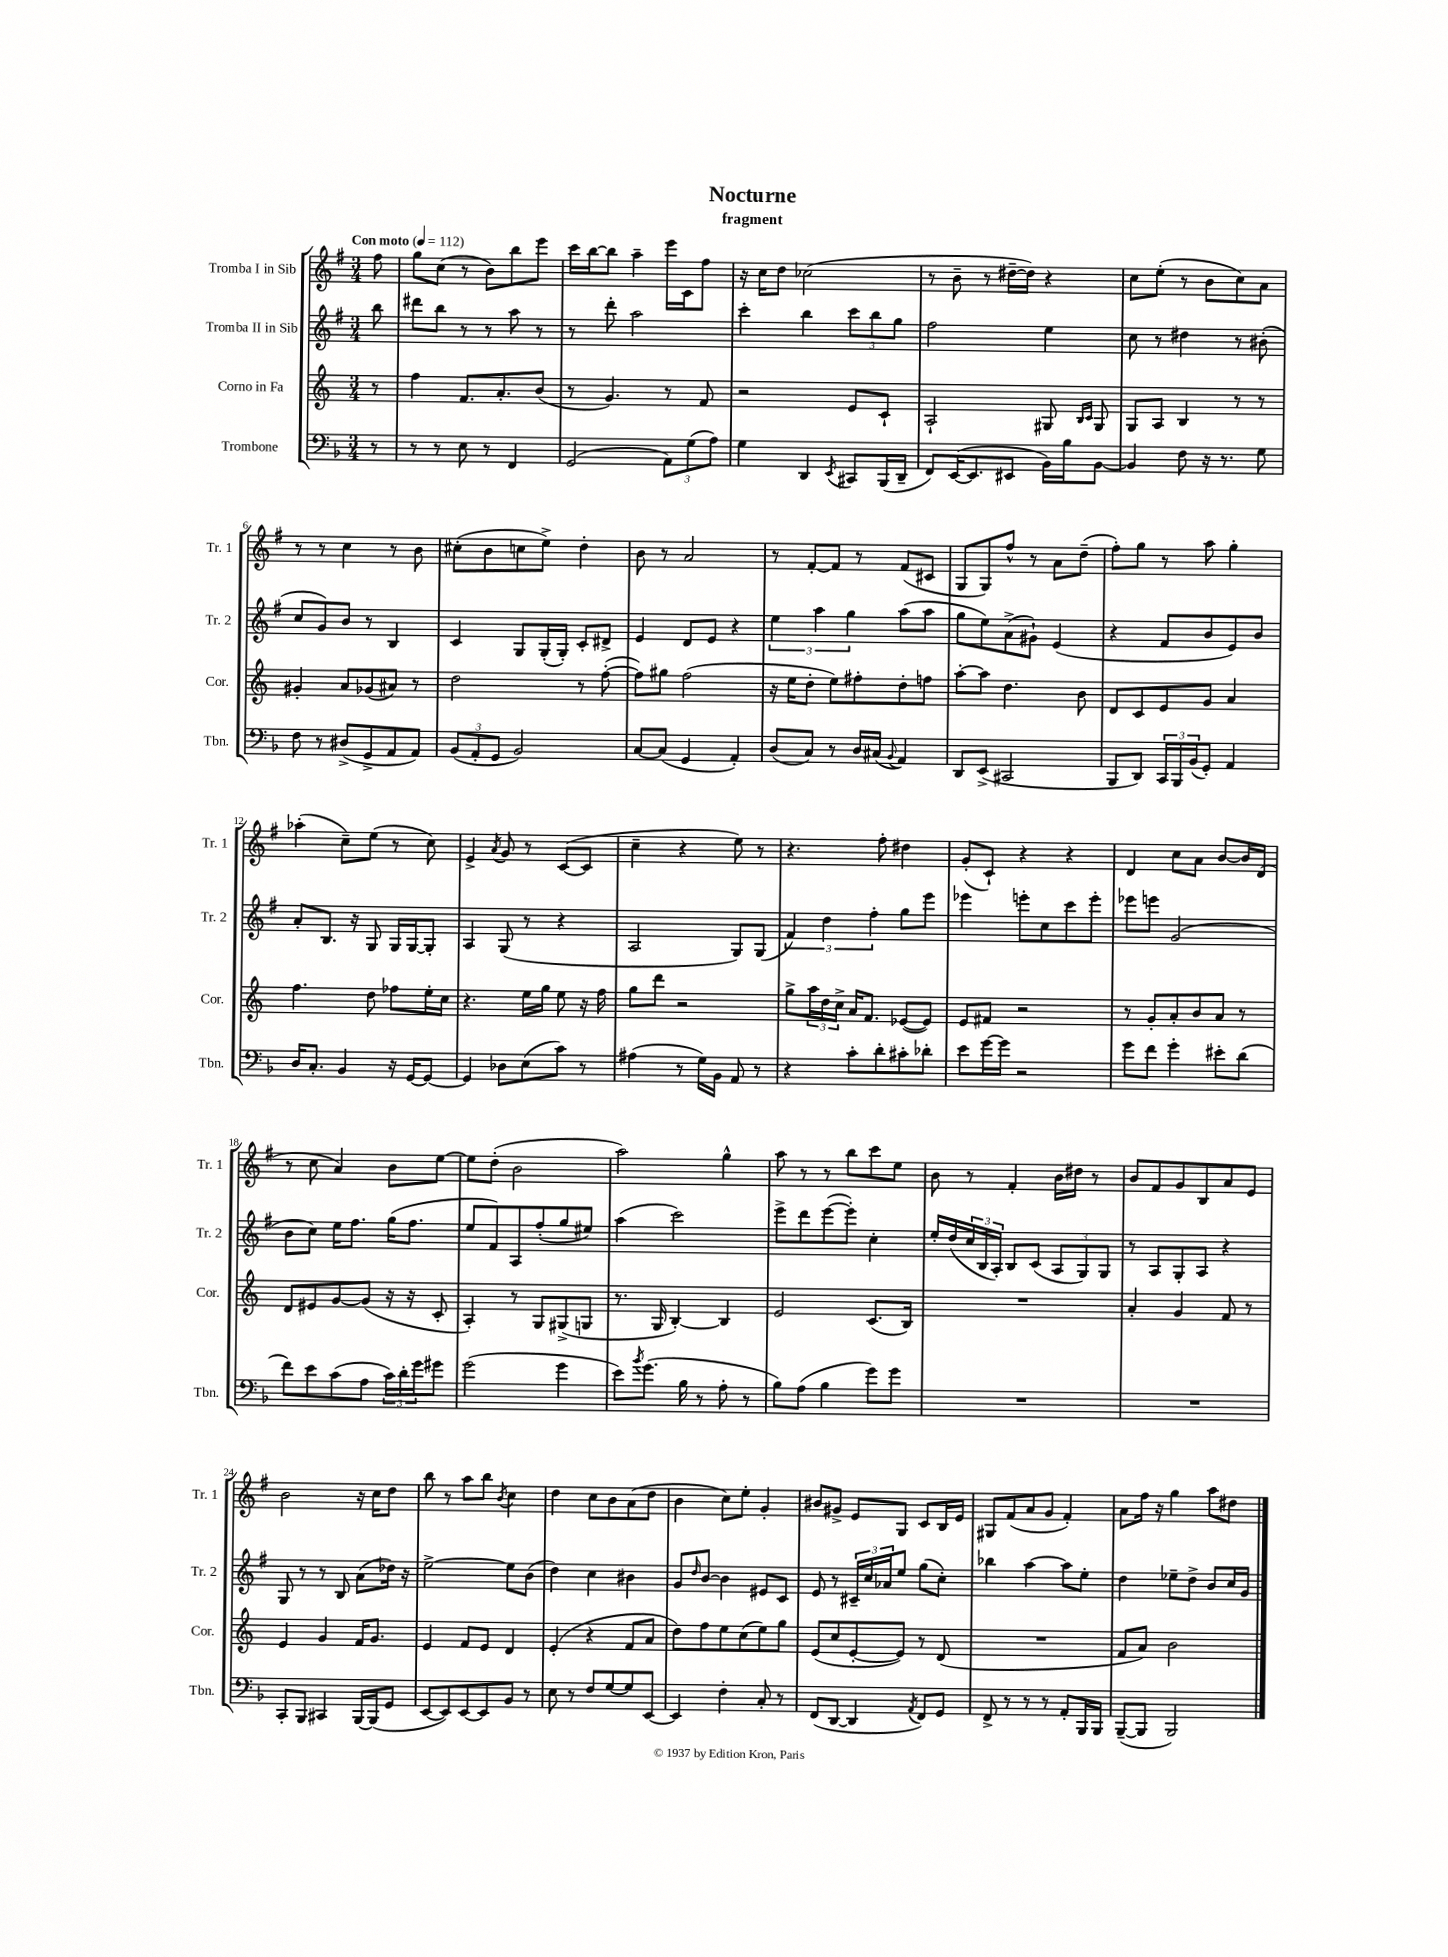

**kern	**kern	**kern	**kern
*part4	*part3	*part2	*part1
*staff4	*staff3	*staff2	*staff1
*I"Trombone	*I"Corno in Fa	*I"Tromba II in Sib	*I"Tromba I in Sib
*I'Tbn.	*I'Cor.	*I'Tr. 2	*I'Tr. 1
*clefF4	*clefG2	*clefG2	*clefG2
*k[b-]	*k[]	*k[f#]	*k[f#]
*M3/4	*M3/4	*M3/4	*M3/4
*MM112	*MM112	*MM112	*MM112
=	=	=	=
!	!	!	!LO:TX:a:B:t=Con moto
8r	8r	8bb\	8ff#\
=1	=1	=1	=1
8r	4ff\	8ddd#X\L	8gg\L
8r	.	8bb\J	(8cc\J
8E\	8.f/L	8r	8r
8r	.	8r	8b\L)
.	8.a'/	.	.
4FF/	.	8aa\	8bb\
.	(8b/J	8r	8eee\J
=2	=2	=2	=2
(2GG/	8r	8r	16ccc\LL
.	.	.	[16bb\J
.	4.g/)	8ddd'\	8bb\J]
.	.	2aa\	4aa~\
12AA\L)	8r	.	16eee\LL
.	.	.	16c\J
(12G\	.	.	.
.	8f/	.	8ff#\J
12A\J)	.	.	.
=3	=3	=3	=3
4G\	2r	4ccc'\	16r
.	.	.	16cc\KL
.	.	.	8dd\J
4DD/	.	4bb\	(2cc-X\
8qEE/	.	.	.
8CC#X/L	8e/L	12ccc\L	.
.	.	12bb\	.
(16BBB-/L	8c`/J	.	.
.	.	12gg\J	.
16DD~/JJ	.	.	.
=4	=4	=4	=4
8FF/L)	2A`/	2ff#\	8r
([16EE/K	.	.	8b~\
8.EE/]	.	.	.
.	.	.	8r
8EE#X/J	.	.	[16dd#X~\LL
.	.	.	16dd#\JJ])
16BB-\LL)	8G#X/	4ee\	4r
16B-\J	.	.	.
.	16qqB/LL	.	.
.	16qqc/JJ	.	.
[8BB-\J	8G#/	.	.
=5	=5	=5	=5
4BB-/]	8G/L	8cc\	8cc\L
.	8A/J	8r	(8ee'\J
8F\	4B/	4dd#X\	8r
16r	.	.	8b\L
8.r	.	.	.
.	8r	8r	8cc\)
8G\	8r	(8b#X'\	8a\J
!!LO:LB:g=z
=6	=6	=6	=6
8F\	4g#X'/	8cc/L	8r
8r	.	8g/)	8r
(8D#X^/L	8a/L	8b/J	4cc\
8GG^/	(8g-X/	8r	.
8AA/	8a#X/J)	4B/	8r
8AA/J)	8r	.	8b\
=7	=7	=7	=7
(12BB-/L	2dd\	4c/	(8cc#X'\L
12AA'/	.	.	.
.	.	.	8b\
12GG/J	.	.	.
2BB-/)	.	8G/L	8ccn\
.	.	(16G'/L	8ee^\J)
.	.	16G'/JJ)	.
.	8r	8c'/L	4dd'\
.	([8ff'\	8d#X^/J	.
=8	=8	=8	=8
[8C/L	8ff\L])	4e/	8b\
(8C/J]	8gg#X\J	.	8r
4GG/	(2ff\	8d/L	2a/
.	.	8e/J	.
4AA'/)	.	4r	.
=9	=9	=9	=9
(8D/L	16r	6ee\	8r
.	16ee\KL	.	.
8C/J)	8dd'\J	.	[8f#'/L
.	.	6aa\	.
8r	8ee\L)	.	8f#/J]
.	.	6gg\	.
16D/LL	8ff#X'\	.	8r
(16C#X/JJ	.	.	.
8qqBB-/	.	.	.
4AA/)	8dd'\	(8aa\L	(8f#/L
.	8ffn\J	8aa\J	8c#X/J
=10	=10	=10	=10
8DD/L	[8aa'\L	8gg\L	8G/L
(8EE^/J	8aa\J]	8ee\)	8G/)
2CC#X/	4.dd\	(8a^\	8ff#^^/J
.	.	8g#X`\J)	8r
.	.	(4e/	8a\L
.	8b\	.	(8dd~\J
=11	=11	=11	=11
8BBB-/L	8d/L	4r	8ff#'\L)
8DD/J)	8c/	.	8gg\J
24CC/LL	8e/	8f#/L	8r
24BBB-/	.	.	.
(24BB-/J	.	.	.
8GG'/J)	8g/J	8b/	8aa\
4AA/	4a/	8e/)	4gg'\
.	.	8b/J	.
!!LO:LB:g=z
=12	=12	=12	=12
16D/KL	4.ff\	8a'/L	(4aa-X'\
8.C'/J	.	.	.
.	.	8.B/J	.
4BB-/	.	.	8cc~\L)
.	.	16r	.
.	8dd\	8G/	(8ee\J
16r	8ff-X\L	16G/LL	8r
[16GG/KL	.	[16G/J	.
8GG/J_	16ee'\L	8G'/J]	8cc\)
.	16cc\JJ	.	.
=13	=13	=13	=13
4GG/]	4.r	4A/	4e^/
.	.	.	8qa/
8D-X\L	.	(8G/	8g/
(8E\	16ee\LL	8r	8r
.	16gg\JJ	.	.
8c\J)	8ee\	4r	([8c/L
8r	16r	.	8c/J]
.	16ff\	.	.
=14	=14	=14	=14
(4A#X\	8gg\L	2A/	4cc~\
.	8ddd\J	.	.
8r	2r	.	4r
16G\LL)	.	.	.
16BB-\JJ	.	.	.
8AA/	.	8G/L)	8ee\)
8r	.	(8G/J	8r
=15	=15	=15	=15
4r	8gg^\L	6f#/)	4.r
.	24aa\L	.	.
.	24dd\	6dd\	.
.	24cc^\JJ	.	.
8c'\L	16a/KL	.	.
.	8.f/J	.	.
.	.	6ff#'\	.
8d'\	.	.	8ff#'\
8c#X'\	([8e-X/L	8gg\L	4dd#X\
8d-X'\J	8e-/J])	8eee\J	.
=16	=16	=16	=16
8e\L	8e/L	4eee-X\	(8g'/L
[16g\L	8f#X/J	.	8c`/J)
16g\JJ]	.	.	.
2r	2r	8eeen'\L	4r
.	.	8cc\	.
.	.	8ccc\	4r
.	.	8eee'\J	.
=17	=17	=17	=17
8g\L	8r	8eee-X\L	4d/
8f\J	8g'/L	8eeen\J	.
4g'\	8a'/	(2g/	8cc\L
.	8b/	.	8a\J
8e#X'\L	8a/J	.	[8b/L
(8d\J	8r	.	16b/L]
.	.	.	(16d/JJ
!!LO:LB:g=z
=18	=18	=18	=18
8f\L)	8d/L	8b\L	8r
8e\	8e#X/	8cc\J)	8cc\
(8c\	[8g/	16ee\KL	4a/)
.	.	8.ff#\J	.
8A\J	(8g/J]	.	.
24c\LL)	16r	(16gg\KL	8b\L
24d'\	.	.	.
.	16r	8.ff#\J	.
24g\J	.	.	.
8g#X\J	8c'/	.	[8ee\J
=19	=19	=19	=19
(2g\	4A'/)	8ee/L	8ee\L]
.	.	8f#/)	(8dd'\J
.	8r	8A/	2b\
.	8G/L	(8ff#'/	.
4g\	(8G#X^/	8gg/	.
.	8Gn/J	8ee#X/J)	.
=20	=20	=20	=20
8e\L)	8.r	(4aa\	2aa\)
8qb-/	.	.	.
(8.g\J	.	.	.
.	16G/	.	.
.	[4B'/)	2ccc\)	.
16B-\	.	.	.
8r	.	.	.
8A'\	4B/]	.	4gg^^\
8r	.	.	.
=21	=21	=21	=21
8B-\L)	2e/	8eee^\L	8aa\
(8A\J	.	8ddd\	8r
4B-\	.	([8eee\	8r
.	.	8eee'\J])	8bb\L
8g\L)	(8.c/L	4cc'\	8ccc\
8g\J	.	.	8ee\J
.	16B/Jk)	.	.
=22	=22	=22	=22
2.r	2.r	16ee'/LL	8b\
.	.	(16dd/	.
.	.	24cc/	8r
.	.	24B/	.
.	.	24A'/JJ)	.
.	.	8B/L	4f#'/
.	.	(8c/J	.
.	.	12A/L	16b\LL
.	.	.	16dd#X\JJ
.	.	12G/)	.
.	.	.	8r
.	.	12G/J	.
=23	=23	=23	=23
2.r	4a'/	8r	8b/L
.	.	8A/L	8f#/
.	4g/	8G'/	8g/
.	.	8A/J	8B/
.	8f/	4r	8a/
.	8r	.	8e/J
!!LO:LB:g=z
=24	=24	=24	=24
8CC'/L	4e/	8G/	2b\
8BBB-/J	.	8r	.
4CC#X/	4g/	8r	.
.	.	8B/	.
[16BBB-/LL	16f/KL	(8a\L	16r
(16BBB-/J]	8.g/J	.	16cc\KL
8GG/J	.	16dd-X\Jk)	8dd\J
.	.	16r	.
=25	=25	=25	=25
[8EE/L	4e/	[2ee^\	8bb\
8EE/])	.	.	8r
[8EE/	8f/L	.	8aa\L
8EE/]	8e/J	.	8bb\J
.	.	.	8qb/
8BB-/J	4d/	8ee\L]	4cc\
8r	.	(8b\J	.
=26	=26	=26	=26
8E\	(4e'/	4dd\)	4dd\
8r	.	.	.
8F/L	4r	4cc\	8cc\L
[8G/	.	.	8b\
8G/]	8f/L	4b#X\	(8a\
[8EE/J	8a/J	.	8dd\J
=27	=27	=27	=27
4EE/]	8dd\L)	8g/L	4b\
.	.	16qqdd/	.
.	8ff\	[8b/J	.
4F'\	8ee\	4b\]	8cc\L)
.	(8cc\	.	8ee'\J
8C'/	8ee\)	8e#X/L	4g'/
8r	8gg\J	8c/J	.
=28	=28	=28	=28
(8FF/L	(8e/L	8e/	8b#X/L
[8DD/J	8cc/	8r	8g#X^/J
4DD/]	[8e'/	24c#X~/LL	8e/L
.	.	24cc/	.
.	.	24a-X/J	.
.	8e/J])	8ee/J	8G/J
8qAA/	.	.	.
8FF/L)	8r	(8gg\L	8c/L
8GG/J	(8d/	8cc'\J)	16B/L
.	.	.	16e/JJ
=29	=29	=29	=29
8FF^/	2.r	4bb-X\	8G#X/L
8r	.	.	(8f#/
8r	.	[4aa\	8a/
8r	.	.	8g/J
8AA'/L	.	8aa\L]	4f#'/)
16BBB-/L	.	8ee'\J	.
16BBB-/JJ	.	.	.
=30	=30	=30	=30
([8BBB-~/L	8f/L	4dd\	8a\L
8BBB-/J]	8a/J)	.	16ff#\Jk
.	.	.	16r
2BBB-/)	2b\	8ee-X~\L	4gg\
.	.	8dd^\J	.
.	.	8b/L	8aa\L
.	.	16cc/L	8dd#X\J
.	.	16g/JJ	.
==	==	==	==
*-	*-	*-	*-
